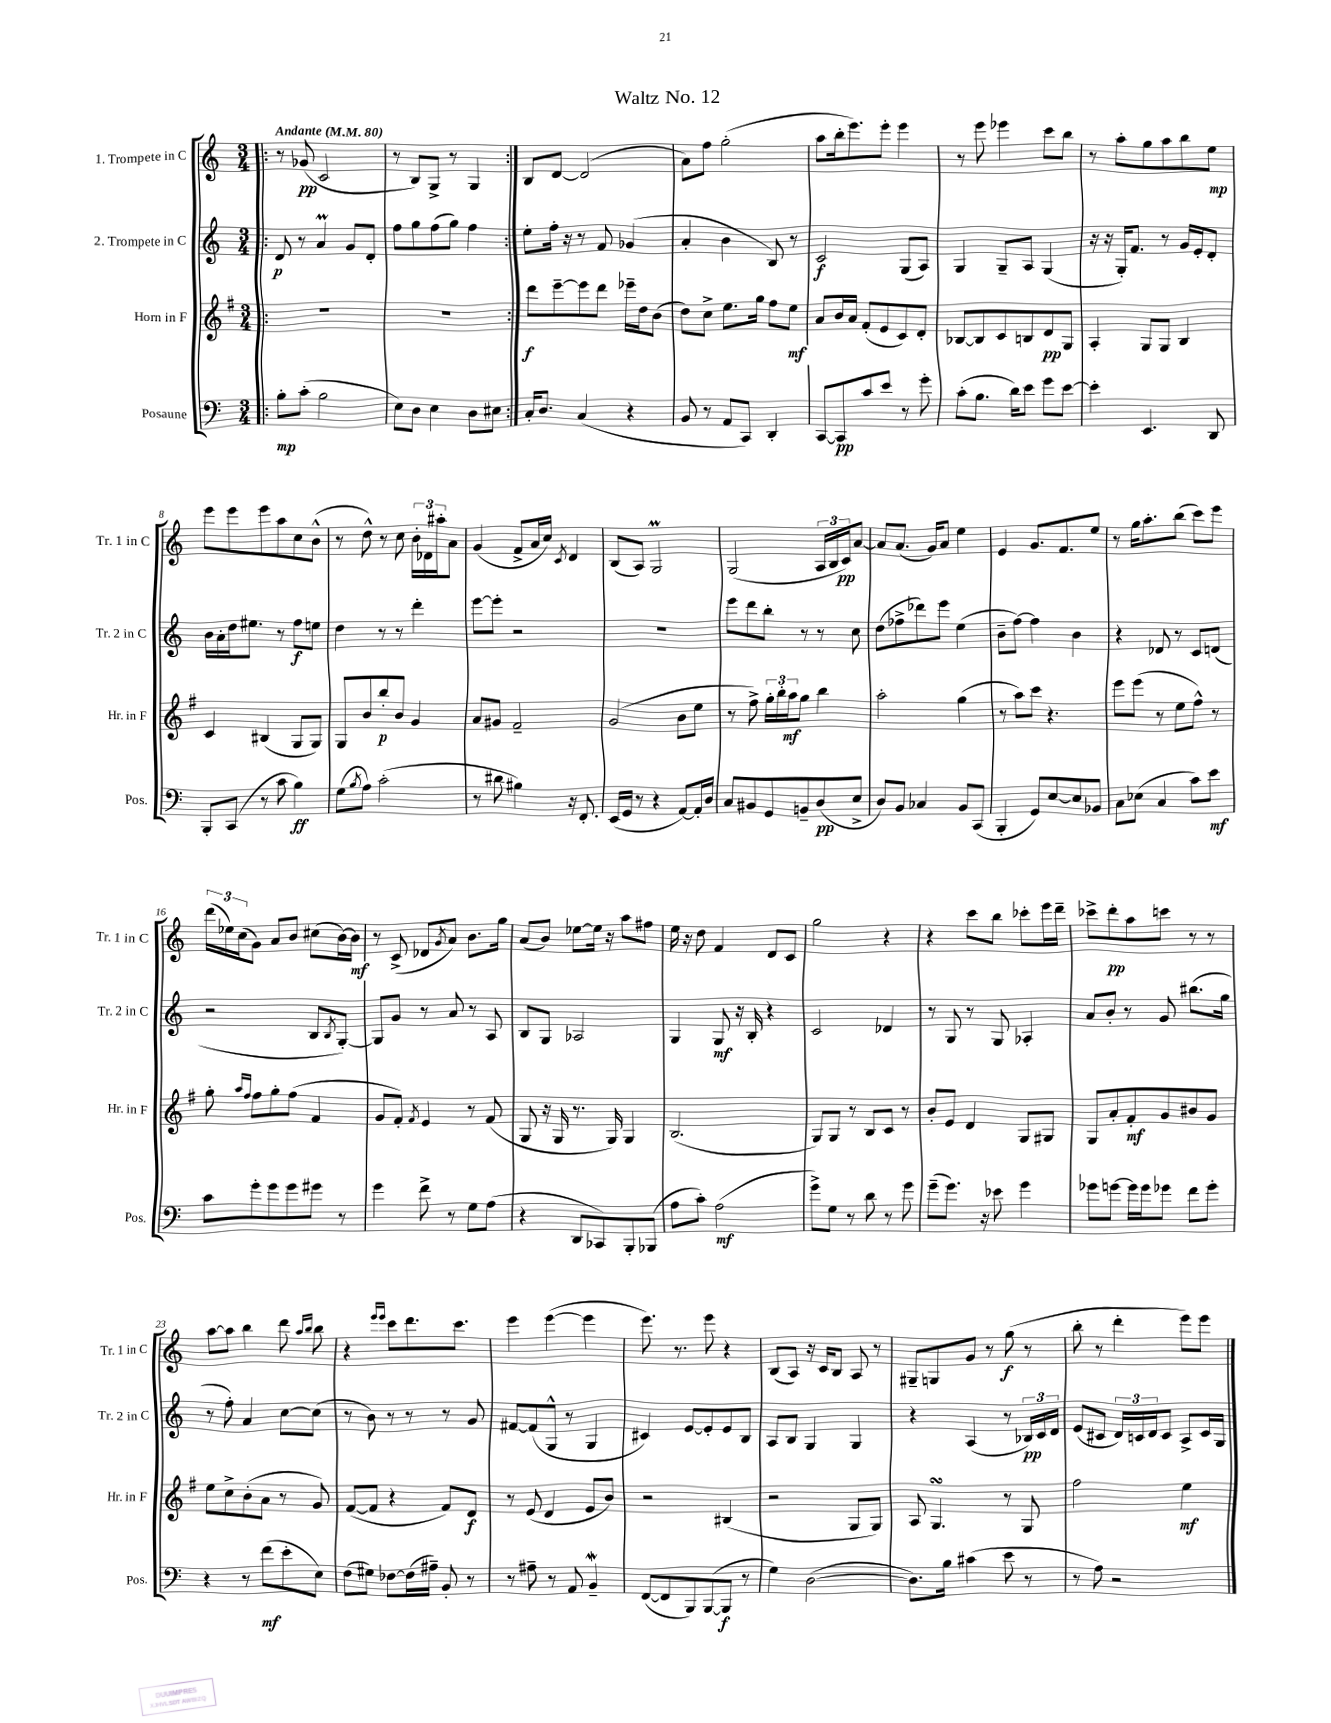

**kern	**dynam	**kern	**dynam	**kern	**dynam	**kern	**dynam
*part4	*part4	*part3	*part3	*part2	*part2	*part1	*part1
*staff4	*staff4	*staff3	*staff3	*staff2	*staff2	*staff1	*staff1
*I"Posaune	*	*I"Horn in F	*	*I"2. Trompete in C	*	*I"1. Trompete in C	*
*I'Pos.	*	*I'Hr. in F	*	*I'Tr. 2 in C	*	*I'Tr. 1 in C	*
*clefF4	*	*clefG2	*	*clefG2	*	*clefG2	*
*k[]	*	*k[f#]	*	*k[]	*	*k[]	*
*M3/4	*	*M3/4	*	*M3/4	*	*M3/4	*
*MM80	*	*MM80	*	*MM80	*	*MM80	*
=1!|:	=1!|:	=1!|:	=1!|:	=1!|:	=1!|:	=1!|:	=1!|:
!	!	!	!	!	!	!LO:TX:a:B:t=Andante	!
8B'\L	mp	2.r	.	8d/	p	8r	.
(8c'\J	.	.	.	8r	.	(8g-X/	pp
2B\	.	.	.	4aM/	.	2c/	.
.	.	.	.	8g/L	.	.	.
.	.	.	.	8d'/J	.	.	.
=2	=2	=2	=2	=2	=2	=2	=2
8E\L)	.	2.r	.	8ff\L	.	8r	.
8D\J	.	.	.	8gg\	.	8B/L)	.
4E\	.	.	.	(8ff\	.	8G^/J	.
.	.	.	.	8gg\J)	.	8r	.
8D\L	.	.	.	4ff\	.	4G/	.
8E#X\J	.	.	.	.	.	.	.
=3:|!	=3:|!	=3:|!	=3:|!	=3:|!	=3:|!	=3:|!	=3:|!
16C'/KL	.	8ddd\L	f	8ee'\L	.	8B/L	.
8.D/J	.	.	.	.	.	.	.
.	.	[8eee~\	.	16ff'\Jk	.	[8d/J	.
.	.	.	.	16r	.	.	.
(4C/	.	8eee\]	.	8r	.	(2d/]	.
.	.	8ddd\J	.	8f/	.	.	.
4r	.	16eee-X~\LL	.	(4g-X/	.	.	.
.	.	16dd\J	.	.	.	.	.
.	.	(8b\J	.	.	.	.	.
=4	=4	=4	=4	=4	=4	=4	=4
8BB/	.	8dd\L)	.	4a'/	.	8a\L)	.
8r	.	8cc^\J	.	.	.	8ff\J	.
8AA/L	.	8.ee\L	.	4b\	.	(2gg'\	.
8CC/J)	.	.	.	.	.	.	.
.	.	16gg\Jk	.	.	.	.	.
4DD'/	.	8ff#\L	.	8B/)	.	.	.
.	.	8ee\J	mf	8r	.	.	.
=5	=5	=5	=5	=5	=5	=5	=5
[8CC/L	.	8a/L	.	2c/	f	8aa\L	.
8CC/]	pp	16b/L	.	.	.	16bb'\k	.
.	.	16a/JJ	.	.	.	8.eee\)	.
8c/	.	(8f#'/L	.	.	.	.	.
8e/J	.	8e/	.	.	.	8eee'\J	.
8r	.	8c/)	.	(8G/L	.	4eee\	.
8g'\	.	8d'/J	.	8A/J)	.	.	.
=6	=6	=6	=6	=6	=6	=6	=6
(8c'\L	.	[8B-X/L	.	4G/	.	8r	.
8.B\J	.	8B-/]	.	.	.	8eee\	.
.	.	8c/	.	8G~/L	.	4eee-X\	.
16d\KL)	.	.	.	.	.	.	.
8e\J	.	8Bn/	.	8A/J	.	.	.
8g\L	.	8d/	pp	(4G/	.	8ccc\L	.
[8e\J	.	8G/J	.	.	.	8bb\J	.
=7	=7	=7	=7	=7	=7	=7	=7
4e'\]	.	4A'/	.	16r	.	8r	.
.	.	.	.	16r	.	.	.
.	.	.	.	16G'/KL)	.	8aa'\L	.
.	.	.	.	8.f/J	.	.	.
4.EE/	.	8G/L	.	.	.	8gg\	.
.	.	8G/J	.	8r	.	8aa\	.
.	.	4B/	.	16g/LL	.	8bb\	.
.	.	.	.	16e'/J	.	.	.
8DD/	.	.	.	8d'/J	.	8ee\J	mp
!!LO:LB:g=z
=8	=8	=8	=8	=8	=8	=8	=8
8BBB'/L	.	4c/	.	16b\LL	.	8eee\L	.
.	.	.	.	16a'\	.	.	.
(8CC/J	.	.	.	16dd\J	.	8eee\	.
.	.	.	.	8.ee#X\J	.	.	.
8r	.	(4B#X/	.	.	.	8eee\	.
8c\	.	.	.	8r	.	8aa\	.
4B\)	ff	8G/L	.	8ff\L	f	8cc\	.
.	.	8G/J)	.	8een\J	.	(8b^^\J	.
=9	=9	=9	=9	=9	=9	=9	=9
(8G\L	.	8G/L	.	4dd\	.	8r	.
8qB/	.	.	.	.	.	.	.
8A\J)	.	8b/	.	.	.	8dd^^\)	.
(2c'\	.	8bb'/	p	8r	.	8r	.
.	.	8b/J	.	8r	.	8cc\	.
.	.	4g/	.	4ddd'\	.	24b'\LL	.
.	.	.	.	.	.	24d-X\	.
.	.	.	.	.	.	24aa#X'\J	.
.	.	.	.	.	.	8a\J	.
=10	=10	=10	=10	=10	=10	=10	=10
8r	.	8a/L	.	[8eee\L	.	(4g/	.
8d#X\	.	8g#X/J	.	8eee'\J]	.	.	.
4B#X\)	.	2f#~/	.	2r	.	8f^/L	.
.	.	.	.	.	.	16a/L	.
.	.	.	.	.	.	16cc/JJ)	.
.	.	.	.	.	.	8qc/	.
16r	.	.	.	.	.	4d/	.
8.FF'/	.	.	.	.	.	.	.
=11	=11	=11	=11	=11	=11	=11	=11
(16EE/LL	.	(2g/	.	2.r	.	(8B/L	.
16GG/JJ	.	.	.	.	.	.	.
8r	.	.	.	.	.	8A/J)	.
4r	.	.	.	.	.	2GM/	.
[8AA/L)	.	8b\L	.	.	.	.	.
16AA'/L]	.	8ee\J	.	.	.	.	.
16D/JJ	.	.	.	.	.	.	.
=12	=12	=12	=12	=12	=12	=12	=12
8C/L	.	8r	.	8eee\L	.	(2G/	.
8BB#X/	.	8ff#^\)	.	8ddd\	.	.	.
8GG/	.	24gg'\LL	.	8bb'\J	.	.	.
.	.	24bb'\	.	.	.	.	.
.	.	24aa\J	mf	.	.	.	.
8BBn~/	.	8gg\J	.	8r	.	.	.
(8D/	pp	4bb\	.	8r	.	24A/LL	.
.	.	.	.	.	.	24B/	.
.	.	.	.	.	.	24c/J)	pp
8E^/J	.	.	.	8cc\	.	[8a/J	.
=13	=13	=13	=13	=13	=13	=13	=13
8D/L)	.	2aa'\	.	(8dd\L	.	8a/L]	.
8BB/J	.	.	.	8ff-X^\	.	(8.a/J	.
4C-X/	.	.	.	8ddd-X\)	.	.	.
.	.	.	.	.	.	16g/KL)	.
.	.	.	.	8eee\J	.	8a/J	.
8BB/L	.	(4gg\	.	(4ee\	.	4ee\	.
(8CC/J	.	.	.	.	.	.	.
=14	=14	=14	=14	=14	=14	=14	=14
4BBB'/	.	8r	.	8b~\L	.	4e/	.
.	.	8aa\L)	.	[8ff\J)	.	.	.
8GG/L)	.	8ccc\J	.	4ff\]	.	8.g/L	.
[8E/	.	4.r	.	.	.	.	.
.	.	.	.	.	.	8.f/	.
8E/]	.	.	.	4b\	.	.	.
8BB-X/J	.	.	.	.	.	8ee/J	.
=15	=15	=15	=15	=15	=15	=15	=15
8C\L	.	8eee\L	.	4r	.	8r	.
(8E-X\J	.	(8eee\J	.	.	.	16gg\KL	.
.	.	.	.	.	.	8.aa'\	.
4C/	.	8r	.	8d-X/	.	.	.
.	.	8ee\L	.	8r	.	(8bb\J	.
8c\L)	.	8ff#^^\J)	.	8c/L	.	8ccc\L)	.
8e\J	mf	8r	.	(8dn/J	.	8eee\J	.
!!LO:LB:g=z
=16	=16	=16	=16	=16	=16	=16	=16
8c\L	.	8gg'\	.	2r	.	(24ddd\LL	.
.	.	.	.	.	.	24ee-X\)	.
.	.	.	.	.	.	(24cc\J	.
.	.	16qqaa/LL	.	.	.	.	.
.	.	16qqff#/JJ	.	.	.	.	.
8g'\	.	8ff#\L	.	.	.	8g\J)	.
8g\	.	8gg'\	.	.	.	8a/L	.
8g\	.	(8ff#\J	.	.	.	8b/J	.
8g#X\J	.	4f#/	.	8B/L	.	(8cc#X\L	.
.	.	.	.	8qB/	.	.	.
8r	.	.	.	[8G'/J)	.	[16b\L)	.
.	.	.	.	.	.	16b\JJ]	mf
=17	=17	=17	=17	=17	=17	=17	=17
4g\	.	8g/L	.	8G/L]	.	8r	.
.	.	8f#'/J)	.	8g/J	.	(8c^/	.
.	.	8qf#/	.	.	.	.	.
8f^\	.	4e/	.	8r	.	8d-X/L	.
.	.	.	.	.	.	8qg/	.
8r	.	.	.	8a/	.	8a/J)	.
8G\L	.	8r	.	8r	.	8.b\L	.
(8A\J	.	(8f#/	.	8A/	.	.	.
.	.	.	.	.	.	16gg\Jk	.
=18	=18	=18	=18	=18	=18	=18	=18
4r	.	8G/	.	8B/L	.	(8a/L	.
.	.	16r	.	8G/J	.	8b/J)	.
.	.	16G/	.	.	.	.	.
8DD/L	.	8.r	.	2A-X/	.	[8ee-X\L	.
8CC-X/)	.	.	.	.	.	16ee-\Jk]	.
.	.	16G/)	.	.	.	16r	.
8BBB'/	.	4G/	.	.	.	8aa\L	.
(8BBB-X/J	.	.	.	.	.	8ff#X\J	.
=19	=19	=19	=19	=19	=19	=19	=19
8A\L	.	(2.B/	.	4G/	.	16ee\	.
.	.	.	.	.	.	16r	.
8c'\J)	.	.	.	.	.	8dd\	.
(2A\	mf	.	.	8G/	mf	4f/	.
.	.	.	.	16r	.	.	.
.	.	.	.	16B'/	.	.	.
.	.	.	.	4r	.	8d/L	.
.	.	.	.	.	.	8c/J	.
=20	=20	=20	=20	=20	=20	=20	=20
8g^\L)	.	8G/L)	.	2c/	.	2gg\	.
8G\J	.	8G/J	.	.	.	.	.
8r	.	8r	.	.	.	.	.
8d\	.	8B/L	.	.	.	.	.
8r	.	8c/J	.	4d-X/	.	4r	.
8g\	.	8r	.	.	.	.	.
=21	=21	=21	=21	=21	=21	=21	=21
(8g~\L	.	8b'/L	.	8r	.	4r	.
8.g\J)	.	8e/J	.	8G/	.	.	.
.	.	4d/	.	8r	.	8ccc\L	.
16r	.	.	.	.	.	.	.
8e-X\	.	.	.	8G/	.	8bb\J	.
4g\	.	8G/L	.	4A-X'/	.	8ccc-X'\L	.
.	.	8G#X/J	.	.	.	16eee\L	.
.	.	.	.	.	.	16ddd~\JJ	.
=22	=22	=22	=22	=22	=22	=22	=22
8g-X\L	.	8G/L	.	8a/L	.	8ccc-X^\L	.
[8gn\J	.	8a'/	.	8b'/J	.	8ddd'\	pp
16g\LL]	.	8f#'/	mf	8r	.	8aa\	.
16g\J	.	.	.	.	.	.	.
8g-X\J	.	8g/	.	8g/	.	8cccn\J	.
8f\L	.	8b#X/	.	(8.bb#X\L	.	8r	.
8g-'\J	.	8g/J	.	.	.	8r	.
.	.	.	.	16gg\Jk	.	.	.
!!LO:LB:g=z
=23	=23	=23	=23	=23	=23	=23	=23
4r	.	8ee\L	.	8r	.	[8aa\L	.
.	.	8cc^\	.	8ff'\)	.	8aa\J]	.
8r	.	(8b'\	.	4a/	.	4bb\	.
(8f\L	mf	8a\J	.	.	.	.	.
8e'\	.	8r	.	[8cc\L	.	8ddd\	.
.	.	.	.	.	.	16qqaa/LL	.
.	.	.	.	.	.	16qqbb/JJ	.
8E\J)	.	8g/)	.	(8cc\J]	.	8bb\	.
=24	=24	=24	=24	=24	=24	=24	=24
(8F\L	.	([8f#/L	.	8r	.	4r	.
8G#X\J)	.	8f#/J]	.	8b\)	.	.	.
.	.	.	.	.	.	16qqeee/LL	.
.	.	.	.	.	.	16qqeee/JJ	.
[8F-X\L	.	4r	.	8r	.	8ccc\L	.
(16F-\L]	.	.	.	8r	.	8.ddd\	.
16A#X~\JJ)	.	.	.	.	.	.	.
8BB'/	.	8f#/L)	.	8r	.	.	.
.	.	.	.	.	.	8.ccc\J	.
8r	.	8d/J	f	8g/	.	.	.
=25	=25	=25	=25	=25	=25	=25	=25
8r	.	8r	.	[8f#X/L	.	4eee\	.
8A#X~\	.	(8e/	.	(8f#/]	.	.	.
8r	.	4d/	.	8G^^/J	.	([4eee\	.
8AA/	.	.	.	8r	.	.	.
4BBW~/	.	8e/L	.	4G/	.	4eee\]	.
.	.	8b/J)	.	.	.	.	.
=26	=26	=26	=26	=26	=26	=26	=26
([8FF/L	.	2r	.	4c#X/)	.	8.eee\)	.
8FF/]	.	.	.	.	.	.	.
.	.	.	.	.	.	8.r	.
8BBB/)	.	.	.	[8e/L	.	.	.
([8BBB/	.	.	.	8e'/]	.	8eee\	.
8BBB/J]	f	(4B#X/	.	8e/	.	4r	.
8r	.	.	.	8B/J	.	.	.
=27	=27	=27	=27	=27	=27	=27	=27
4G\)	.	2r	.	8A/L	.	(8B/L	.
.	.	.	.	8B/J	.	8A/J)	.
([2D\	.	.	.	4G/	.	16r	.
.	.	.	.	.	.	16c/KL	.
.	.	.	.	.	.	8B/J	.
.	.	8G/L	.	4G/	.	8A/	.
.	.	8G/J)	.	.	.	8r	.
=28	=28	=28	=28	=28	=28	=28	=28
8.D\L])	.	8A/	.	4r	.	8G#X~/L	.
.	.	4.GsSSs/	.	.	.	8Gn/	.
16B\Jk	.	.	.	.	.	.	.
(4c#X\	.	.	.	(4A/	.	8g/J	.
.	.	.	.	.	.	8r	.
8e\	.	8r	.	8r	.	(8gg\	f
8r	.	8G/	.	24B-X/LL)	pp	8r	.
.	.	.	.	24c/	.	.	.
.	.	.	.	24d/JJ	.	.	.
=29	=29	=29	=29	=29	=29	=29	=29
8r	.	2ff#\	.	(8e/L	.	8bb'\	.
8A\)	.	.	.	8c#X/J	.	8r	.
2r	.	.	.	24d/LL)	.	4ddd'\	.
.	.	.	.	24cn/	.	.	.
.	.	.	.	24d/J	.	.	.
.	.	.	.	8c/J	.	.	.
.	.	4ee\	mf	8A^/L	.	8eee\L)	.
.	.	.	.	16c/L	.	8eee\J	.
.	.	.	.	16G/JJ	.	.	.
==	==	==	==	==	==	==	==
*-	*-	*-	*-	*-	*-	*-	*-
